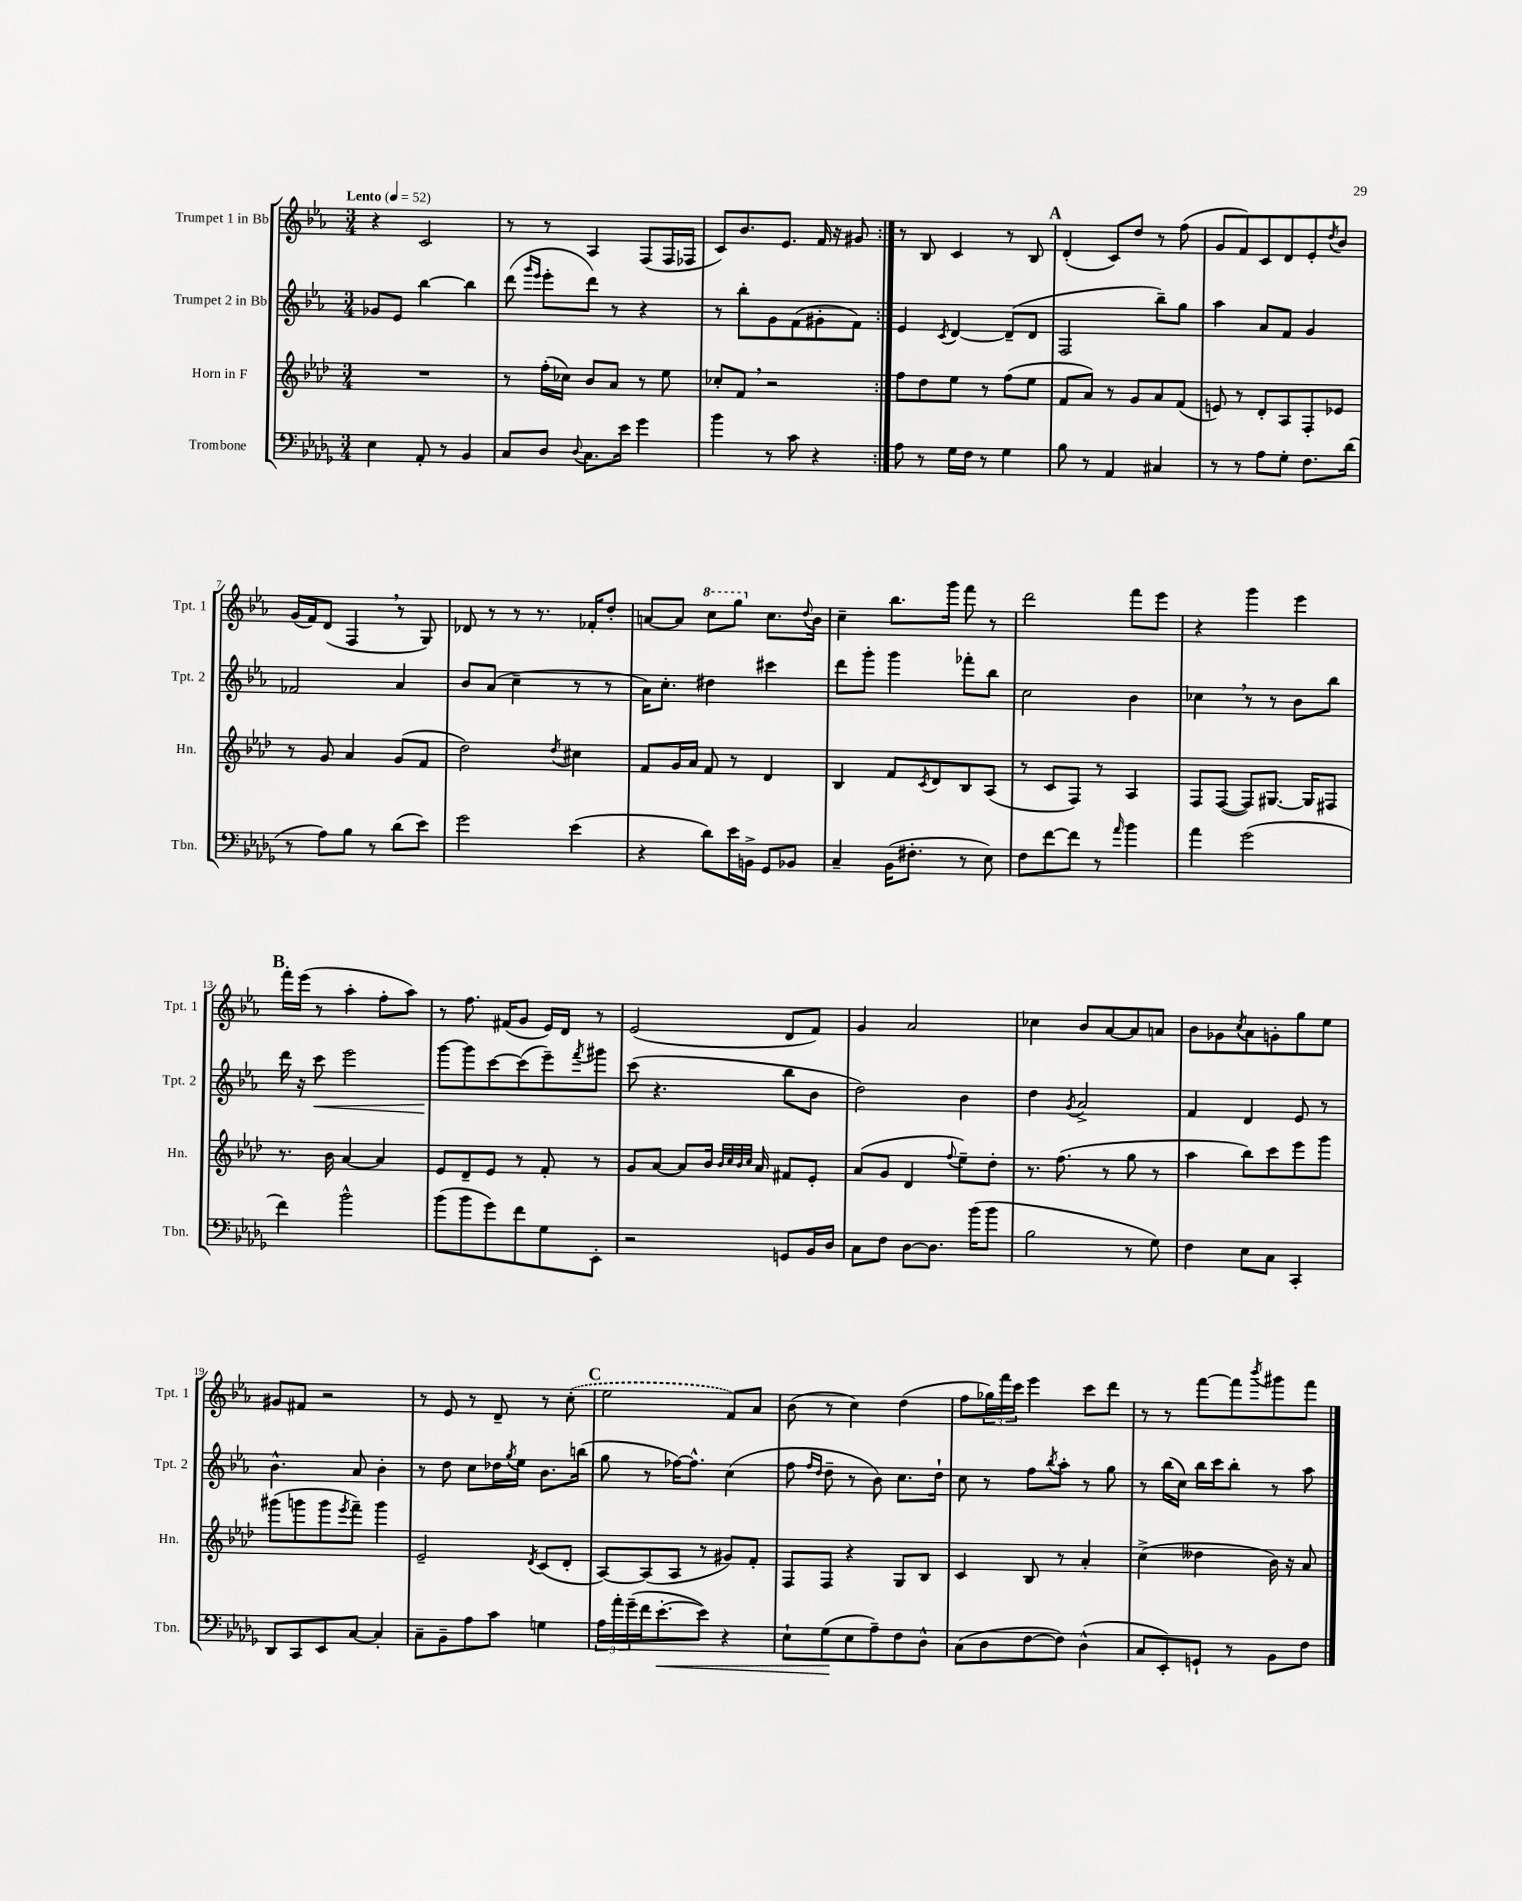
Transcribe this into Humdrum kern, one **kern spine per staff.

**kern	**dynam	**kern	**kern	**dynam	**kern
*part4	*part4	*part3	*part2	*part2	*part1
*staff4	*staff4	*staff3	*staff2	*staff2	*staff1
*I"Trombone	*	*I"Horn in F	*I"Trumpet 2 in Bb	*	*I"Trumpet 1 in Bb
*I'Tbn.	*	*I'Hn.	*I'Tpt. 2	*	*I'Tpt. 1
*clefF4	*	*clefG2	*clefG2	*	*clefG2
*k[b-e-a-d-g-]	*	*k[b-e-a-d-]	*k[b-e-a-]	*	*k[b-e-a-]
*M3/4	*	*M3/4	*M3/4	*	*M3/4
*MM52	*	*MM52	*MM52	*	*MM52
=1	=1	=1	=1	=1	=1
!	!	!	!	!	!LO:TX:a:B:t=Lento
4E-\	.	2.r	8g-X/L	.	4r
.	.	.	8e-/J	.	.
8AA-'/	.	.	[4bb-\	.	2c/
8r	.	.	.	.	.
4BB-/	.	.	4bb-\]	.	.
=2	=2	=2	=2	=2	=2
8C/L	.	8r	(8ddd\	.	8r
.	.	.	16qqggg/LL	.	.
.	.	.	16qqeee-/JJ	.	.
8D-/J	.	(16ff'\LL	8eee-'\L	.	8r
.	.	16cc-X\JJ)	.	.	.
8qqD-/	.	.	.	.	.
8.C\L	.	8b-/L	8ddd\J)	.	4A-/
.	.	8a-/J	8r	.	.
16e-\Jk	.	.	.	.	.
4g-\	.	8r	4r	.	(8F/L
.	.	8ee-\	.	.	16F/L
.	.	.	.	.	16F-X/JJ
=3	=3	=3	=3	=3	=3
4b-\	.	8cc-X'/L	8r	.	8c/L)
.	.	8f,/J	8bb-'\L	.	8.b-/
8r	.	2r	8g\	.	.
.	.	.	.	.	8.e-/J
8c\	.	.	(8f\	.	.
4r	.	.	8g#X'\	.	16f/
.	.	.	.	.	16r
.	.	.	8f\J)	.	8g#X/
=4:|!	=4:|!	=4:|!	=4:|!	=4:|!	=4:|!
8A-\	.	8ff\L	4e-/	.	8r
8r	.	8dd-\	.	.	8B-/
.	.	.	8qc/	.	.
16G-\LL	.	8ee-\J	[4d/	.	4c/
16F\JJ	.	.	.	.	.
8r	.	8r	.	.	.
4G-\	.	(8ff\L	(8d~/L]	.	8r
.	.	8ee-\J	8d/J	.	8B-/
!!LO:REH:place=s1:t=A
=5	=5	=5	=5	=5	=5
8B-\	.	8f/L	2F/	.	(4d'/
8r	.	8a-/J)	.	.	.
4AA-/	.	8r	.	.	8c/L)
.	.	8g/L	.	.	8dd/J
4C#X/	.	8a-/	8bb-~\L)	.	8r
.	.	(8f/J	8gg\J	.	(8ff\
=6	=6	=6	=6	=6	=6
8r	.	8en/)	4aa-\	.	8g/L
8r	.	8r	.	.	8f/)
8A-\L	.	8d-'/L	8a-/L	.	8c/
8G-'\J	.	8A-/	8f/J	.	8d/
8.F\L	.	8F'/	4g/	.	8e-'/
.	.	.	.	.	8qdd/
.	.	8e-X/J	.	.	8b-/J
(16d-\Jk	.	.	.	.	.
!!LO:LB:g=z
=7	=7	=7	=7	=7	=7
8r	.	8r	2f-X/	.	(16g/LL
.	.	.	.	.	16f/J)
8A-\L)	.	8g/	.	.	(8d/J
8B-\J	.	4a-/	.	.	4F,/
8r	.	.	.	.	.
(8d-\L	.	(8g/L	4a-/	.	8r
8e-\J)	.	8f/J	.	.	8G/)
=8	=8	=8	=8	=8	=8
2g-\	.	2dd-\)	8b-/L	.	8d-X/
.	.	.	(8a-/J	.	8r
.	.	.	4cc~\	.	8r
.	.	.	.	.	8.r
.	.	8qdd-/	.	.	.
(4e-\	.	4cc#X\	8r	.	.
.	.	.	.	.	16f-X'/KL
.	.	.	8r	.	8dd'/J
=9	=9	=9	=9	=9	=9
4r	.	8f/L	16a-\KL)	.	[8an/L
.	.	.	8.cc'\J	.	.
.	.	16g/L	.	.	8a/J]
.	.	16a-/JJ	.	.	.
*	*	*	*	*	*8va
8d-\L)	.	8f/	4dd#X\	.	8ccc\L
16e-\L	.	8r	.	.	8ggg\J
16BBn^\JJ	.	.	.	.	.
*	*	*	*	*	*X8va
8GG-/L	.	4d-/	4ccc#X\	.	8.cc\L
8BB-X/J	.	.	.	.	.
.	.	.	.	.	8qqdd/
.	.	.	.	.	16b-\Jk
=10	=10	=10	=10	=10	=10
4C~/	.	4B-/	8ddd\L	.	4cc~\
.	.	.	8ggg'\J	.	.
(16BB-\KL	.	8f/L	4ggg\	.	8.bb-\L
8.F#X'\J	.	.	.	.	.
.	.	8qc/	.	.	.
.	.	8d-/	.	.	.
.	.	.	.	.	16ggg\Jk
8r	.	8B-/	8fff-X'\L	.	8fff\
8E-\)	.	(8A-/J	8bb-\J	.	8r
=11	=11	=11	=11	=11	=11
8F\L	.	8r	2cc\	.	2ddd\
[8f\	.	8c/L	.	.	.
8f\J]	.	8F/J)	.	.	.
8r	.	8r	.	.	.
16qqa-/	.	.	.	.	.
4b-\	.	4A-/	4b-\	.	8fff\L
.	.	.	.	.	8eee-\J
=12	=12	=12	=12	=12	=12
4a-\	.	8F/L	4cc-X,\	.	4r
.	.	([8F/J	.	.	.
(2g-\	.	8F/L])	8r	.	4ggg\
.	.	[8.G#X/J	8r	.	.
.	.	.	8b-\L	.	4eee-\
.	.	16G#/KL]	.	.	.
.	.	8F#X/J	8bb-\J	.	.
!!LO:LB:g=z
!!LO:REH:place=s1:t=B
=13	=13	=13	=13	=13	=13
4f\)	.	8.r	16ddd\	.	16fff'\LL
.	.	.	16r	.	(16eee-\JJ
!	!	!	!	!LO:HP:b	!
.	.	.	8ccc\	<	8r
.	.	16b-\	.	.	.
2b-^^\	.	[4a-/	2eee-\	.	4aa-'\
.	.	4a-/]	.	.	8ff'\L
.	.	.	.	.	8aa-\J)
=14	=14	=14	=14	=14	=14
(8b-\L	.	8e-/L	[8ggg\L	.	8r
8b-\	.	8d-~/	8ggg\]	[	8.ff\
8g-\)	.	8e-/J	[8ccc\	.	.
.	.	.	.	.	(16f#X/KL
8f\	.	8r	(8ccc\]	.	8g/J
8G-\	.	8f'/	8eee-~\)	.	16e-/LL)
.	.	.	.	.	16d/JJ
.	.	.	8qfff/	.	.
8EE-'\J	.	8r	8ggg#X\J	.	8r
=15	=15	=15	=15	=15	=15
2r	.	8g/L	(8ccc\	.	(2e-/
.	.	[8a-/J	4.r	.	.
.	.	8a-/L]	.	.	.
.	.	16b-/Jk	.	.	.
.	.	32qqb-/LLL	.	.	.
.	.	32qqcc/	.	.	.
.	.	32qqb-/	.	.	.
.	.	32qqcc/JJJ	.	.	.
.	.	16a-/	.	.	.
8GGn/L	.	8f#X/L	8bb-\L	.	8d/L
16BB-/L	.	8e-'/J	8b-\J	.	8f/J)
16D-/JJ	.	.	.	.	.
=16	=16	=16	=16	=16	=16
8C\L	.	(8a-/L	2dd\)	.	4g/
8F\J	.	8g/J	.	.	.
[8D-\L	.	4d-/	.	.	2a-/
8.D-\J]	.	.	.	.	.
.	.	8qqff/	.	.	.
.	.	8ee-~\L)	4b-\	.	.
(16b-\KL	.	.	.	.	.
8b-\J	.	8dd-'\J	.	.	.
=17	=17	=17	=17	=17	=17
2B-\	.	8.r	4dd\	.	4cc-X\
.	.	(8.ff\	.	.	.
.	.	.	8qg/	.	.
.	.	.	2a-^/	.	8b-/L
.	.	8r	.	.	[8a-/
8r	.	8gg\	.	.	8a-/]
8G-\)	.	8r	.	.	8an/J
=18	=18	=18	=18	=18	=18
4F\	.	4aa-\	4f/	.	8b-\L
.	.	.	.	.	8g-X\
.	.	.	.	.	8qcc/
8E-\L	.	8bb-\L)	4d/	.	8a-\
8C\J	.	8ccc\	.	.	8gn'\
4CC'/	.	8eee-\	8e-/	.	8gg\
.	.	8ggg\J	8r	.	8ee-\J
!!LO:LB:g=z
=19	=19	=19	=19	=19	=19
8DD-/L	.	(8ggg#X\L	4.b-^^\	.	8g#X/L
8CC/	.	8gggn\	.	.	8f#X/J
8EE-/	.	8ggg\	.	.	2r
.	.	8qeee-/	.	.	.
[8C/J	.	8fff~\J)	8a-/	.	.
4C'/]	.	4ggg\	4b-'\	.	.
=20	=20	=20	=20	=20	=20
8C~\L	.	2e-~/	8r	.	8r
8BB-~\	.	.	8dd\	.	8e-/
8A-\	.	.	8cc\L	.	8r
8c\J	.	.	16dd-X\L	.	8d~/
.	.	.	8qgg/	.	.
.	.	.	16ee-\JJ	.	.
.	.	8qd-/	.	.	.
4Gn\	.	(8c/L	8.b-\L	.	8r
.	.	8d-'/J	.	.	(8cc'\
.	.	.	(16bbn\Jk	.	.
!!LO:REH:place=s1:t=C
=21	=21	=21	=21	=21	=21
24A-\LL	.	[8A-/L)	8gg\	.	2ee-\
24a-'\	.	.	.	.	.
(24g-~\	.	.	.	.	.
16f\J	.	(8A-/]	8r	.	.
!	!LO:HP:b	!	!	!	!
[8.e-'\	<	.	.	.	.
.	.	8A-/J	[16ff-X\KL)	.	.
.	.	.	8.ff-^^\J]	.	.
8e-\J])	.	8r	.	.	.
4r	.	8g#X/L)	(4cc\	.	8f/L)
.	.	8f'/J	.	.	8a-/J
=22	=22	=22	=22	=22	=22
8E-`\L	.	8F/L	8ff\	.	(8b-\
.	.	.	16qqff/LL	.	.
.	.	.	16qqdd/JJ	.	.
(8G-\	.	8F/J	8dd~\	.	8r
8E-\	[	4r	8r	.	4cc\)
8A-~\)	.	.	8b-\)	.	.
8F\	.	8G/L	8.cc\L	.	(4dd\
8D-^^\J	.	8B-/J	.	.	.
.	.	.	16dd`\Jk	.	.
=23	=23	=23	=23	=23	=23
(8C\L	.	4c/	8cc\	.	8ff\L
8D-\	.	.	8r	.	24gg-X\L)
.	.	.	.	.	24fff\
.	.	.	.	.	24ccc\JJ
[8F\	.	8B-/	8ff\L	.	4eee-\
.	.	.	8qbb-/	.	.
8F\J])	.	8r	8aa-'\J	.	.
(4D-^^\	.	4a-'/	8r	.	8ccc\L
.	.	.	8gg\	.	8ddd\J
=24	=24	=24	=24	=24	=24
8C/L	.	(4cc^\	8r	.	8r
8EE-'/)	.	.	(16bb-\LL	.	8r
.	.	.	16cc\JJ)	.	.
8GGn`/J	.	4dd--X\	16bb-\LL	.	[8fff\L
.	.	.	16ccc\J	.	.
8r	.	.	8bb-'\J	.	8fff\]
.	.	.	.	.	8qbbb-/
8BB-\L	.	16b-\)	8r	.	8ggg#X\
.	.	16r	.	.	.
8F\J	.	8a-/	8aa-\	.	8fff\J
==	==	==	==	==	==
*-	*-	*-	*-	*-	*-
